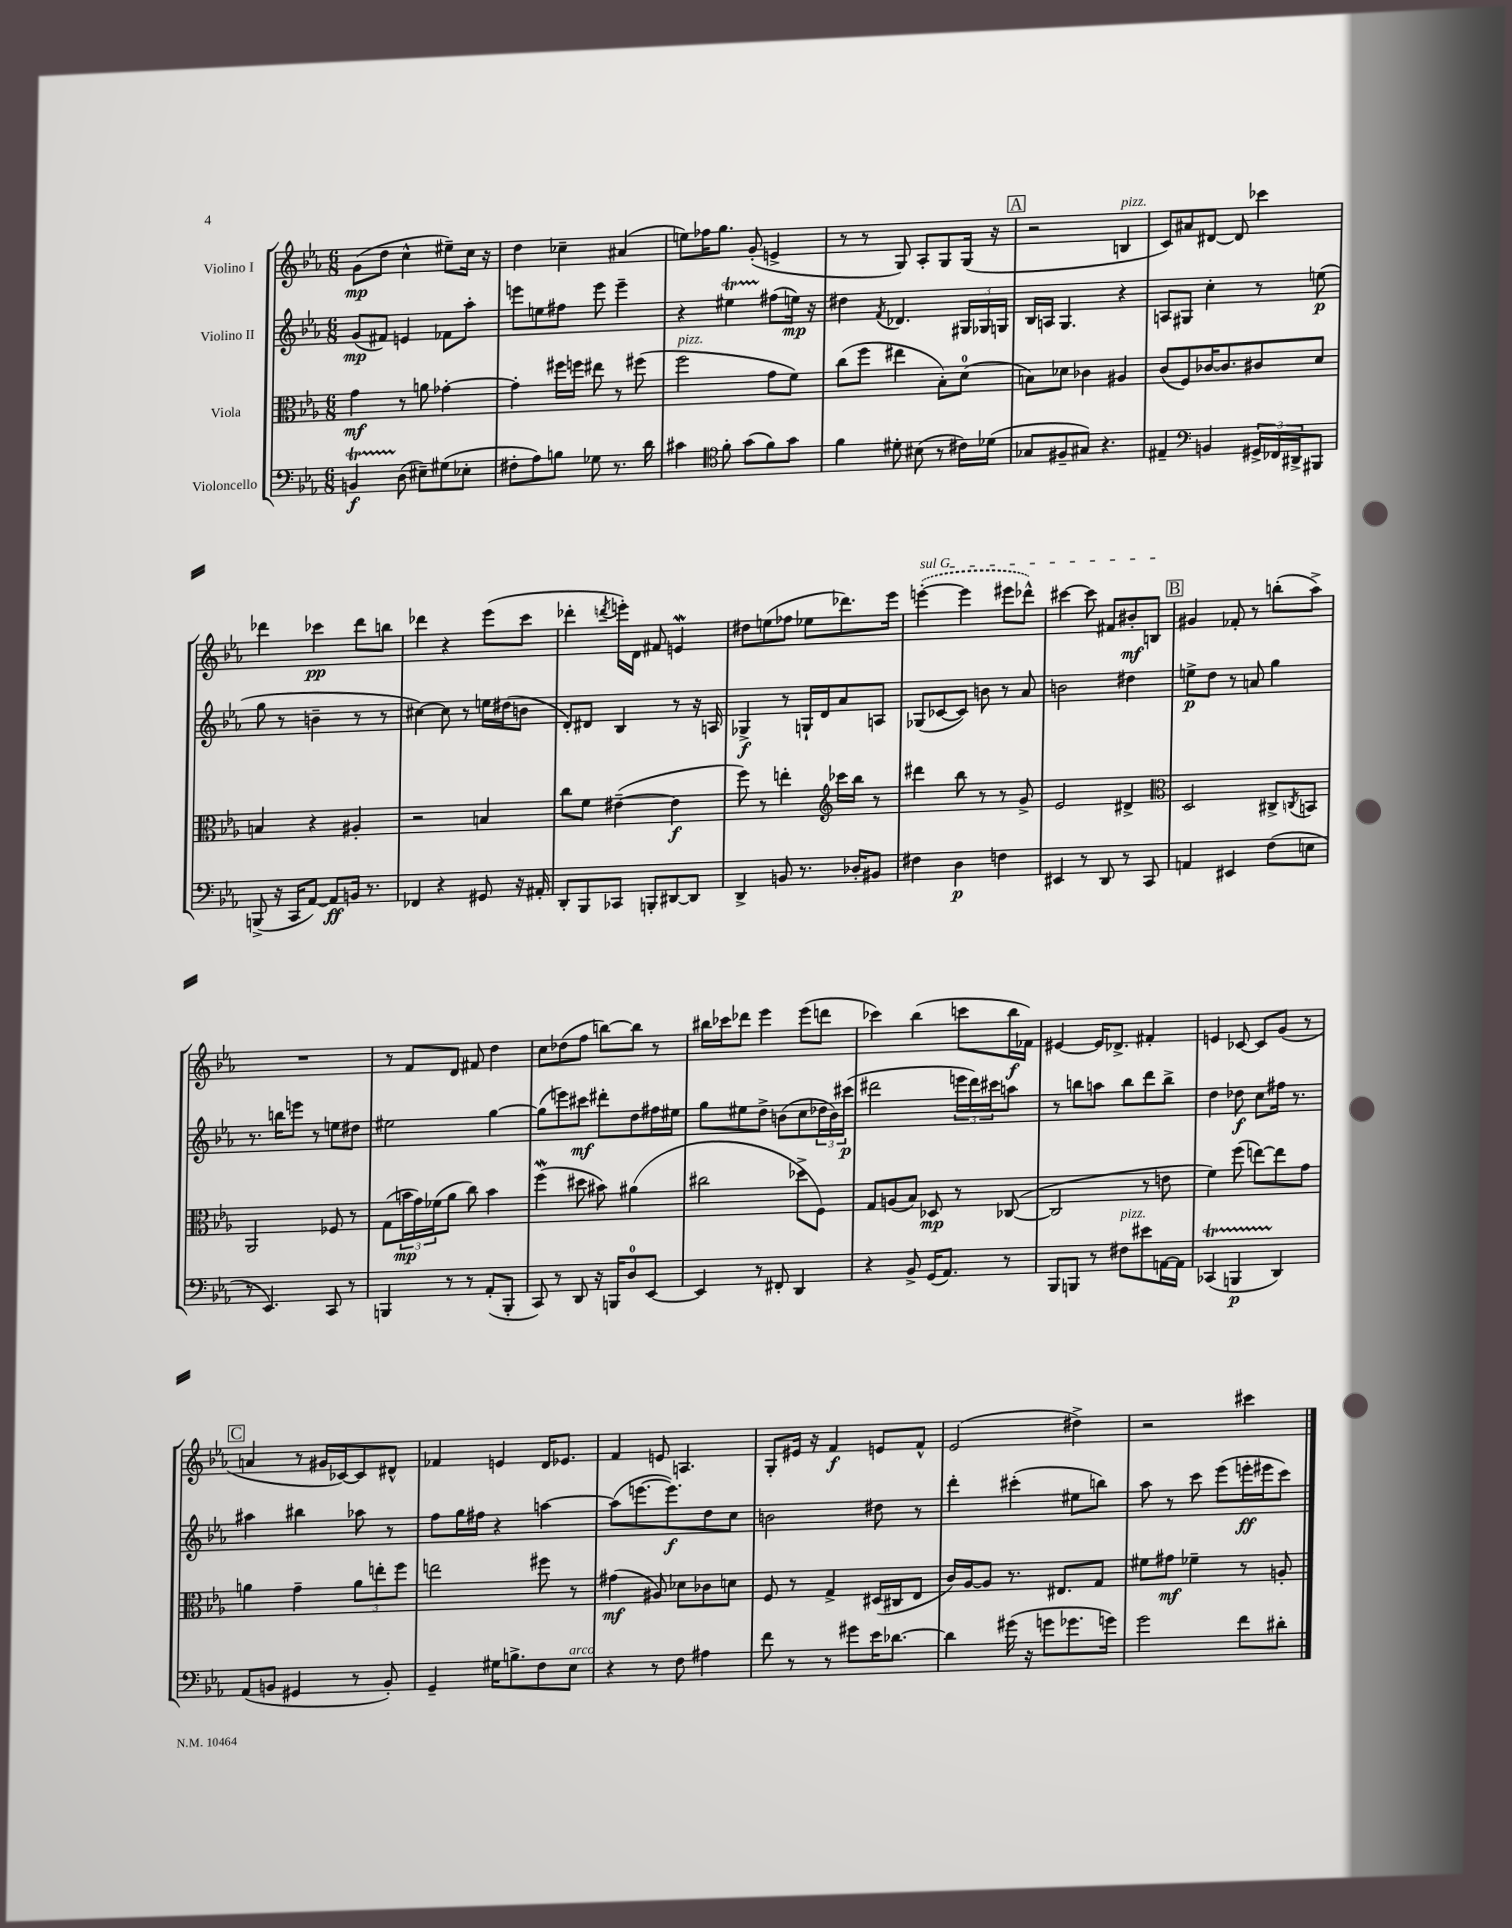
<<
\new StaffGroup <<
\new Staff = "s0" \with { instrumentName = "Violino I" } {
    \clef treble \key ees \major \numericTimeSignature \time 6/8
    g'8\mp( d''8 c''4-^ eis''8--) c''16 r16 |
    d''4 ces''4-- ais'4( |
    e''8) fes''16 g''8. g'8-.( e'4-> |
    r8 r8 g8) aes8-. g8 g16( r16 |
    \mark \markup { \box "A" } r2 b4^\markup { \italic "pizz." } |
    c'8) ais'8 dis'8~ dis'8 ces'''4 |
    des'''4 ces'''4\pp des'''8 b''8 |
    des'''4 r4 ees'''8( c'''8 |
    des'''4-. \acciaccatura { d'''8 } e'''16-.) d'16 fis'8 e'4\mordent |
    dis''8 e''8( fes''8 ees''8 des'''8.) ees'''16 |
    \once \override TextSpanner.bound-details.left.text = \markup { \italic "sul G" } \once \slurDashed e'''4~-.\startTextSpan( e'''4 eis'''8 des'''8-^) |
    cis'''4~ cis'''8 fis'8 bis'8-.\mf b8\stopTextSpan |
    \mark \markup { \box "B" } gis'4 fes'8-. r8 b''8-.( aes''8->) |
    R2. |
    r8 f'8 d'8 fis'8 d''4 |
    c''8 des''8( f''8 b''8~) b''8 r8 |
    bis''16 ces'''16 des'''8 ees'''4 ees'''8( d'''8 |
    ces'''4) bes''4( c'''8 bes''16\f fes'16) |
    eis'4~ eis'16 des'8.-> fis'4-. |
    e'4 ces'8~ ces'8 g'8( r8 |
    \mark \markup { \box "C" } a'4 r8 gis'16 ces'16~) ces'8 dis'8-^ |
    fes'4 e'4 d'16 ees'8. |
    f'4 e'8 a4. |
    g8-. eis'16 r16 f'4\f e'8 f'8-^ |
    ees'2( dis''4->) |
    r2 cis'''4 \bar "|." |
}
\new Staff = "s1" \with { instrumentName = "Violino II" } {
    \clef treble \key ees \major \numericTimeSignature \time 6/8
    g'8\mp( fis'8) e'4 fes'8 aes''8-. |
    e'''8 e''8 fis''8 e'''8 e'''4-- |
    r4 eis''4\startTrillSpan fis''8\stopTrillSpan( e''16\mp) r16 |
    dis''4 \acciaccatura { f'8 } des'4. \tuplet 3/2 { gis16 ges16 g16 } |
    \mark \markup { \box "A" } bes16 a16 g4. r4 |
    a8 gis8 c''4-. r8 e''8\p( |
    g''8 r8 b'4-- r8 r8 |
    cis''4~) cis''8 r8 e''16 dis''16( b'8 |
    d'8-.) dis'8 bes4 r8 r16 a16 |
    ges4->\f r8 g16-! d'16 aes'8 a8 |
    ges8( ces'8~ ces'8) b'8 r8 aes'8 |
    b'2 dis''4 |
    \mark \markup { \box "B" } e''8->\p d''8 r8 a'8 g''4 |
    r8. b''16 e'''8 r8 e''8 dis''8 |
    eis''2 g''4~ |
    g''8( e'''8) cis'''8\mf dis'''8-. d''8 fis''16 eis''16 |
    g''8 eis''8 d''8-> b'8( c''8 \tuplet 3/2 { des''16 b'16) cis'''16\p( } |
    dis'''2 \tuplet 3/2 { e'''16 dis'''16) cis'''16 } a''8 |
    r8 b''8 a''8 b''8 d'''8 b''8-> |
    d''4 des''8\f c''8 fis''16 r8. |
    \mark \markup { \box "C" } ais''4 bis''4 aes''8 r8 |
    f''8 g''16 fis''16 r4 a''4~ |
    a''8( e'''8.~ e'''8.\f) d''8 c''8 |
    b'2 dis''8 r8 |
    d'''4-. cis'''4-.( eis''8 b''8) |
    aes''8 r8 c'''8 ees'''8( e'''16-.\ff eis'''16 c'''8) \bar "|." |
}
\new Staff = "s2" \with { instrumentName = "Viola" } {
    \clef alto \key ees \major \numericTimeSignature \time 6/8
    g'4\mf r8 a'8 ges'4~-. |
    ges'4-. fis''16 f''16 eis''8 r8 fis''8( |
    f''2^\markup { \italic "pizz." } g'8 f'8) |
    c''8( f''8 eis''4 bes8-.) d'8-0( |
    \mark \markup { \box "A" } b8) des'8 ces'4 ais4 |
    c'8( f8) ces'16~ ces'8. cis'8 d'8 |
    b4 r4 ais4-. |
    r2 b4 |
    c''8 f'8 eis'4~--( eis'4\f |
    f''8) r8 e''4-. \clef treble ces'''16 bes''16 r8 |
    dis'''4 bes''8 r8 r8 g'8-> |
    ees'2 dis'4-> |
    \mark \markup { \box "B" } \clef alto d2 cis8-> \acciaccatura { c8 } b,8 |
    aes,2 fes8 r8 |
    g8( \tuplet 3/2 { b'16\mp g'16) fes'16( } aes'8 c''8) b'4 |
    f''4\mordent( dis''8 bis'8) ais'4( |
    cis''2 des''8-> f8) |
    g8 a8( bes8) des8\mp r8 ces8~( |
    ces2 r8 e'8 |
    f'4) f''8( e''8~) e''8 g'8 |
    \mark \markup { \box "C" } a'4 g'4-- \tuplet 3/2 { a'8 e''8-. f''8 } |
    e''2 fis''8 r8 |
    gis'4\mf( ais8) des'8 ces'8 d'8 |
    f8 r8 g4-> dis16( cis16 ees8 |
    c'16) aes16~ aes8 r8. eis8. g8 |
    fis'8 gis'8\mf fes'4-- r8 a8-. \bar "|." |
}
\new Staff = "s3" \with { instrumentName = "Violoncello" } {
    \clef bass \key ees \major \numericTimeSignature \time 6/8
    b,4\startTrillSpan\f d8\stopTrillSpan( eis8--) gis8( ees8-. |
    fis8-. aes8) b8 ges8 r8. d'16 |
    cis'4 \clef tenor f'8-. g'8( f'8) g'8 |
    f'4 dis'8-. bis8( r8 cis'16) des'16( |
    \mark \markup { \box "A" } ges8 fis8-- gis8) r4. |
    eis4-- \clef bass b,4 \tuplet 3/2 { gis,16-> fes,16 dis,16-> } bis,,8 |
    b,,8->( r16 c,16 aes,8~) aes,8\ff b,16 r8. |
    fes,4 r4 gis,8 r16 ais,16-. |
    d,8-. bes,,8 ces,8 b,,8-. dis,8~ dis,8 |
    d,4-> b,8 r8. des16-. bis,8 |
    fis4 d4\p f4 |
    eis,4 r8 d,8 r8 c,8 |
    \mark \markup { \box "B" } a,4 eis,4 f8( e8 |
    r8 ees,4.) c,8 r8 |
    b,,4 r8 r8 aes,8-.( b,,8-. |
    c,8) r8 d,8 r16 b,,16 d8-0 ees,8~ |
    ees,4 r8 fis,8-. d,4 |
    r4 bes,8-> g,16( aes,8.) r8 |
    bes,,8 b,,8 r8 fis8^\markup { \italic "pizz." } eis'8 a,16~ a,16 |
    ces,4\startTrillSpan( b,,4\p d,4\stopTrillSpan) |
    \mark \markup { \box "C" } aes,8( b,8 gis,4 r8 b,8-.) |
    g,4-- gis16 b8.-> f8 ees8^\markup { \italic "arco" } |
    r4 r8 f8 ais4 |
    f'8 r8 r8 gis'8 ees'16 des'8.~ |
    des'4 gis'16( r16 g'8 ges'8. g'16) |
    g'2 f'8 dis'8-. \bar "|." |
}
>>
>>
\layout { \context { \Score \remove "Bar_number_engraver" } }
